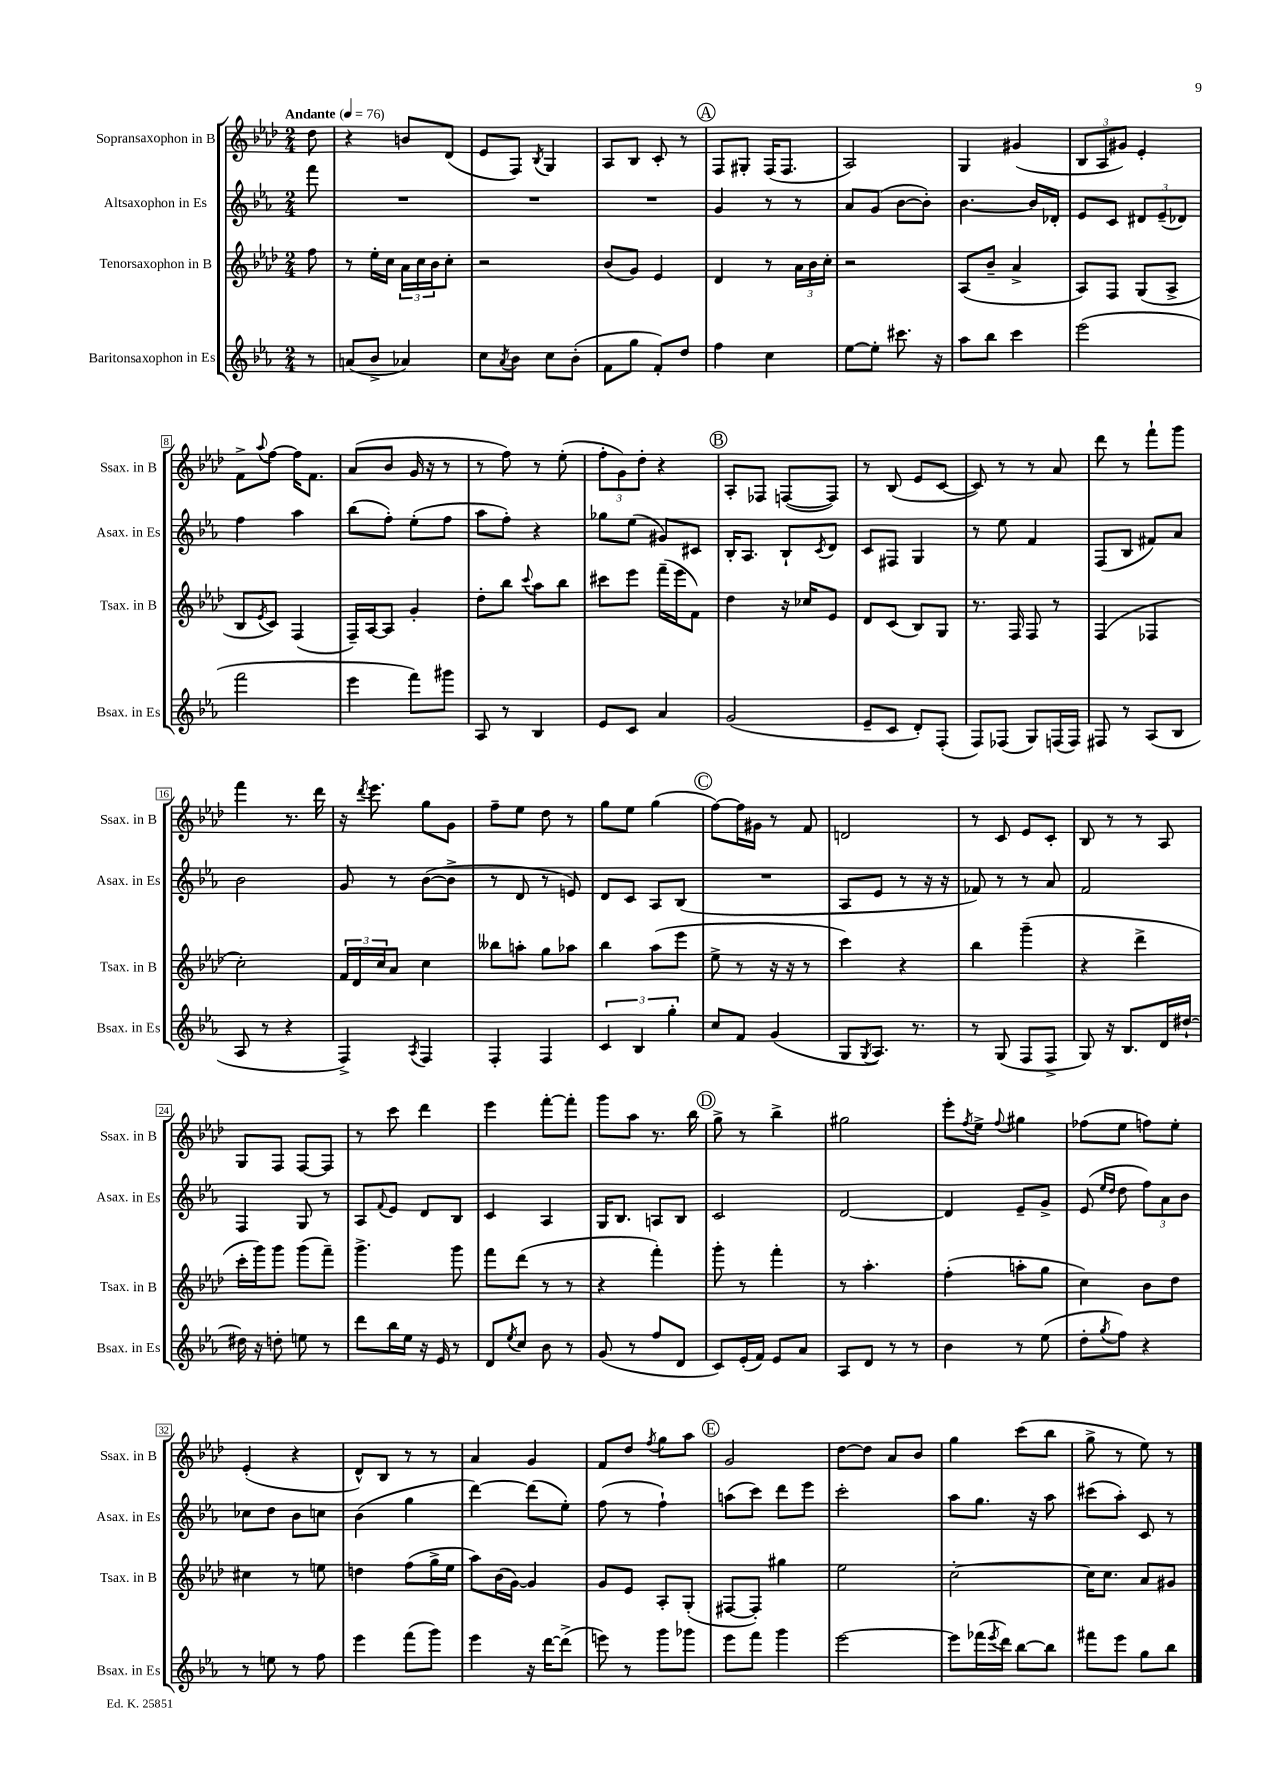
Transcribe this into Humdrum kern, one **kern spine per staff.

**kern	**kern	**kern	**kern
*part4	*part3	*part2	*part1
*staff4	*staff3	*staff2	*staff1
*I"Baritonsaxophon in Es	*I"Tenorsaxophon in B	*I"Altsaxophon in Es	*I"Sopransaxophon in B
*I'Bsax. in Es	*I'Tsax. in B	*I'Asax. in Es	*I'Ssax. in B
*clefG2	*clefG2	*clefG2	*clefG2
*k[b-e-a-]	*k[b-e-a-d-]	*k[b-e-a-]	*k[b-e-a-d-]
*M2/4	*M2/4	*M2/4	*M2/4
*MM76	*MM76	*MM76	*MM76
=	=	=	=
!	!	!	!LO:TX:a:B:t=Andante
8r	8ff\	8fff\	8dd-\
=1	=1	=1	=1
(8an/L	8r	2r	4r
8b-^/J	16ee-'\LL	.	.
.	16cc\JJ	.	.
4a-X/)	24a-\LL	.	8bn/L
.	24cc\	.	.
.	24b-\J	.	.
.	8cc'\J	.	(8d-/J
=2	=2	=2	=2
8cc\L	2r	2r	8e-/L
8qa-/	.	.	.
8b-\J	.	.	8F/J)
.	.	.	8qB-/
8cc\L	.	.	4G/
(8b-'\J	.	.	.
=3	=3	=3	=3
8f\L	(8b-/L	2r	8A-/L
8gg\J	8g/J)	.	8B-/J
8f'/L)	4e-/	.	8c'/
8dd/J	.	.	8r
!!LO:REH:place=s1:t=A
=4	=4	=4	=4
4ff\	4d-/	4g/	8F/L
.	.	.	8G#X'/J
4cc\	8r	8r	(16F/KL
.	.	.	8.F/J
.	24a-\LL	8r	.
.	24b-\	.	.
.	24cc'\JJ	.	.
=5	=5	=5	=5
[8ee-\L	2r	8a-/L	2A-/)
8ee-'\J]	.	(8g/J	.
8.ccc#X\	.	[8b-\L	.
.	.	8b-'\J])	.
16r	.	.	.
=6	=6	=6	=6
8aa-\L	(8A-/L	[4.b-\	4G/
8bb-\J	8b-~/J	.	.
4ccc\	4a-^/	.	(4g#X/
.	.	16b-/LL]	.
.	.	16d-X'/JJ	.
=7	=7	=7	=7
(2eee-\	8A-/L)	8e-/L	12B-/L
.	.	.	12A-/
.	8F/J	8c/J	.
.	.	.	12g#X/J)
.	(8G/L	12d#X/L	4e-'/
.	.	(12e-~/	.
.	8A-^/J	.	.
.	.	12d-X/J)	.
!!LO:LB:g=z
=8	=8	=8	=8
2fff\	8B-/L	4ff\	8f^\L
.	8qe-/	.	8qqaa-/
.	8c/J)	.	[8ff\J
.	(4F/	4aa-\	16ff\KL]
.	.	.	8.f\J
=9	=9	=9	=9
4eee-\	16F~/LL)	(8bb-\L	(8a-/L
.	[16A-/J	.	.
.	8A-/J]	8ff'\J)	8b-/J
8fff\L)	4g'/	(8ee-'\L	16g/
.	.	.	16r
8ggg#X\J	.	8ff\J	8r
=10	=10	=10	=10
8A-/	8dd-'\L	8aa-\L	8r
8r	8bb-\J	8ff'\J)	8ff\)
.	8qqccc/	.	.
4B-/	8aa-\L	4r	8r
.	8bb-\J	.	(8ee-'\
=11	=11	=11	=11
8e-/L	8ccc#X\L	8gg-X\L	12ff'\L
.	.	.	12g\)
8c/J	8eee-\J	(8ee-\J	.
.	.	.	12dd-'\J
4a-/	(16fff~\LL	8g#X/L)	4r
.	16eee-\J	.	.
.	8f\J)	8c#X/J	.
!!LO:REH:place=s1:t=B
=12	=12	=12	=12
(2g/	4dd-\	16B-'/KL	8A-'/L
.	.	8.A-/J	.
.	.	.	8F-X/J
.	16r	8B-`/L	([8Fn/L
.	16cc-X/KL	.	.
.	.	8qc/	.
.	8e-/J	8d/J	8F/J])
=13	=13	=13	=13
8e-~/L	8d-/L	8c/L	8r
8c/J	(8c/J	8F#X/J	(8B-/
8d'/L)	8B-/L)	4G/	8e-/L
(8F'/J	8G/J	.	[8c/J
=14	=14	=14	=14
8F/L)	8.r	8r	8c/])
(8F-X/J	.	8ee-\	8r
.	16F/	.	.
8G/L)	8F/	4f/	8r
(16Fn/L	8r	.	8a-/
16F/JJ)	.	.	.
=15	=15	=15	=15
8F#X/	(4F/	(8F/L	8ddd-\
8r	.	8B-/J	8r
(8A-/L	4F-X/	8f#X/L)	8fff`\L
8B-/J	.	8a-/J	8ggg\J
!!LO:LB:g=z
=16	=16	=16	=16
8A-/	2cc'\)	2b-\	4fff\
8r	.	.	.
4r	.	.	8.r
.	.	.	16ddd-\
=17	=17	=17	=17
4F^/)	24f/LL	8g/	16r
.	24d-/	.	.
.	.	.	8qddd-/
.	.	.	8.eee-\
.	24cc/J	.	.
.	8a-/J	8r	.
8qA-/	.	.	.
4F/	4cc\	([8b-\L	8gg\L
.	.	8b-^\J]	8g\J
=18	=18	=18	=18
4F'/	8bb--X\L	8r	8ff~\L
.	8aan'\J	8d/	8ee-\J
4F/	8gg\L	8r	8dd-\
.	8aa-X\J	8en/)	8r
=19	=19	=19	=19
6c/	4bb-\	8d/L	8gg\L
.	.	8c/J	8ee-\J
6B-/	.	.	.
.	(8aa-\L	8A-/L	(4gg\
6gg'\	.	.	.
.	8eee-\J	(8B-/J	.
!!LO:REH:place=s1:t=C
=20	=20	=20	=20
8cc/L	8ee-^\	2r	[8ff\L)
8f/J	8r	.	16ff\L]
.	.	.	16g#X\JJ
(4g/	16r	.	8r
.	16r	.	.
.	8r	.	8f/
=21	=21	=21	=21
8G/L	4ccc\)	8A-/L	2dn/
8qG/	.	.	.
8.A-/J)	.	8e-/J	.
.	4r	8r	.
8.r	.	.	.
.	.	16r	.
.	.	16r	.
=22	=22	=22	=22
8r	4bb-\	8f-X/)	8r
(8G/	.	8r	8c/
8F/L	(4ggg~\	8r	8e-/L
8F^/J	.	8a-/	8c'/J
=23	=23	=23	=23
8G/)	4r	2f/	8B-/
16r	.	.	8r
8.B-/L	.	.	.
.	4ddd-^\	.	8r
16d/L	.	.	8A-/
[16dd#X`/JJ	.	.	.
!!LO:LB:g=z
=24	=24	=24	=24
16dd#X\]	16ccc'\LL	4F/	8G/L
16r	16ggg\J)	.	.
8ddn'\	8ggg\J	.	8F/J
8een\	(8ggg\L	8G/	[8F/L
8r	8fff~\J)	8r	8F/J]
=25	=25	=25	=25
8ddd\L	4.ggg^\	8A-/L	8r
.	.	8qqf/	.
16bb-\L	.	8e-/J	8ccc\
16ee-\JJ	.	.	.
16r	.	8d/L	4ddd-\
16e-/	.	.	.
8r	8ggg\	8B-/J	.
=26	=26	=26	=26
8d/L	8fff\L	4c/	4eee-\
8qee-/	.	.	.
8cc/J	(8ddd-\J	.	.
8b-\	8r	4A-/	[8fff'\L
8r	8r	.	8fff'\J]
=27	=27	=27	=27
(8g/	4r	16G/KL	8ggg\L
.	.	8.B-/J	.
8r	.	.	8aa-\J
8ff/L	4fff'\)	8An/L	8.r
8d/J	.	8B-/J	.
.	.	.	16bb-\
!!LO:REH:place=s1:t=D
=28	=28	=28	=28
8c/L)	8ggg'\	2c/	8gg^\
(16e-'/L	8r	.	8r
16f/JJ)	.	.	.
8e-/L	4fff'\	.	4bb-^\
8a-/J	.	.	.
=29	=29	=29	=29
8A-/L	8r	[2d/	2gg#X\
8d/J	4.aa-'\	.	.
8r	.	.	.
8r	.	.	.
=30	=30	=30	=30
4b-\	(4ff'\	4d/]	8eee-'\L
.	.	.	8qff/
.	.	.	8ee-^\J
.	.	.	8qqff/
8r	8aan'\L	8e-~/L	4gg#X\
(8ee-\	8gg\J	8g^/J	.
=31	=31	=31	=31
8dd'\L	4cc\)	(8e-/	(8ff-X\L
.	.	16qqee-/LL	.
8qgg/	.	16qqdd/JJ	.
8ff\J)	.	8dd\	8ee-\J
4r	8b-\L	12ff\L)	8ffn\L)
.	.	12a-\	.
.	8dd-\J	.	8ee-'\J
.	.	12b-\J	.
!!LO:LB:g=z
=32	=32	=32	=32
8r	4cc#X\	8cc-X\L	(4e-'/
8een\	.	8dd\J	.
8r	8r	8b-\L	4r
8ff\	8een\	8ccn\J	.
=33	=33	=33	=33
4eee-\	4ddn\	(4b-\	8d-^^/L)
.	.	.	8B-/J
(8fff\L	(8ff\L	4gg\	8r
8ggg\J)	16gg^\L	.	8r
.	16ee-\JJ	.	.
=34	=34	=34	=34
4eee-\	8aa-\L)	[4ddd\)	4a-/
.	(16b-\L	.	.
.	[16g\JJ)	.	.
16r	4g/]	(8ddd\L]	4g/
[16ddd\KL	.	.	.
(8ddd^\J]	.	8ee-'\J)	.
=35	=35	=35	=35
8eeen\)	8g/L	(8ff\	8f/L
8r	8e-/J	8r	8dd-/J
.	.	.	8qff/
8ggg\L	8A-'/L	4ff`\)	8gg\L
8ggg-X\J	(8G'/J	.	8aa-\J
!!LO:REH:place=s1:t=E
=36	=36	=36	=36
8eee-\L	[8F#X/L	(8aan\L	2g/
8fff\J	8F#'/J])	8ccc\J)	.
4ggg\	4gg#X\	8ddd\L	.
.	.	8eee-\J	.
=37	=37	=37	=37
[2eee-\	2ee-\	2ccc'\	[8dd-\L
.	.	.	8dd-\J]
.	.	.	8a-/L
.	.	.	8b-/J
=38	=38	=38	=38
8eee-\L]	[2cc'\	8aa-\L	4gg\
(16fff-X\L	.	8.gg\J	.
8qeee-/	.	.	.
16ddd\JJ)	.	.	.
[8bb-\L	.	.	(8ccc\L
.	.	16r	.
8bb-\J]	.	8aa-\	8bb-\J
=39	=39	=39	=39
8fff#X\L	16cc\KL]	(8ccc#X\L	8gg^\
.	8.cc\J	.	.
8eee-\J	.	8aa-'\J)	8r
8gg\L	8a-/L	8c/	8ee-\)
8bb-\J	8g#X/J	8r	8r
==	==	==	==
*-	*-	*-	*-
